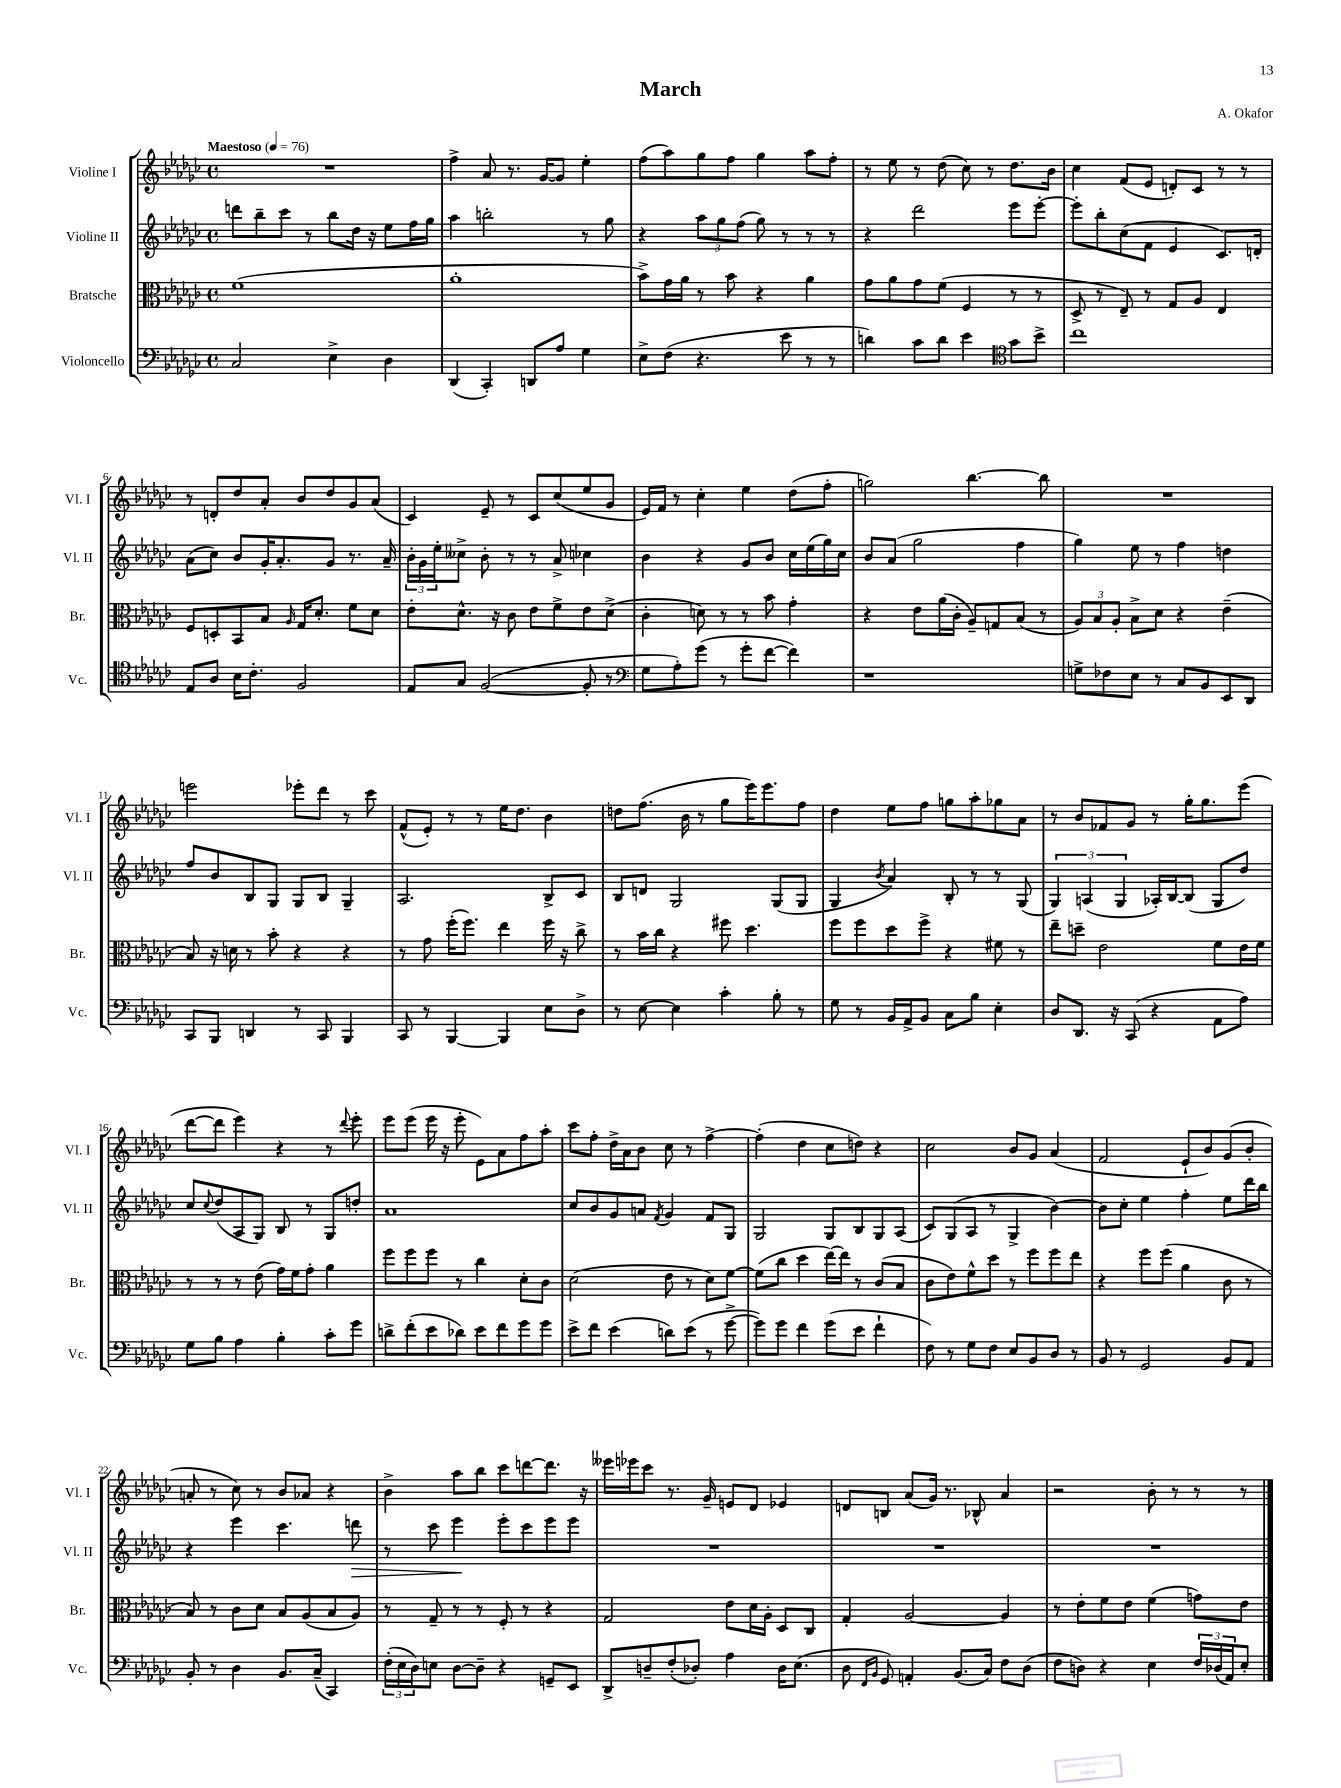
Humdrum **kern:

**kern	**kern	**kern	**dynam	**kern
*part4	*part3	*part2	*part2	*part1
*staff4	*staff3	*staff2	*staff2	*staff1
*I"Violoncello	*I"Bratsche	*I"Violine II	*	*I"Violine I
*I'Vc.	*I'Br.	*I'Vl. II	*	*I'Vl. I
*clefF4	*clefC3	*clefG2	*	*clefG2
*k[b-e-a-d-g-c-]	*k[b-e-a-d-g-c-]	*k[b-e-a-d-g-c-]	*	*k[b-e-a-d-g-c-]
*M4/4	*M4/4	*M4/4	*	*M4/4
*met(c)	*met(c)	*met(c)	*	*met(c)
*MM76	*MM76	*MM76	*	*MM76
=1	=1	=1	=1	=1
!	!	!	!	!LO:TX:a:B:t=Maestoso
2C-/	(1f	8dddn\L	.	1r
.	.	8bb-~\	.	.
.	.	8ccc-\J	.	.
.	.	8r	.	.
4E-^\	.	8bb-\L	.	.
.	.	16dd-\Jk	.	.
.	.	16r	.	.
4D-\	.	8ee-\L	.	.
.	.	16ff\L	.	.
.	.	16gg-\JJ	.	.
=2	=2	=2	=2	=2
(4DD-/	1a-'	4aa-\	.	4ff^\
4CC-'/)	.	2bbn'\	.	8a-/
.	.	.	.	8.r
8DDn/L	.	.	.	.
.	.	.	.	[16g-/KL
8A-/J	.	.	.	8g-/J]
4G-\	.	8r	.	4ee-'\
.	.	8gg-\	.	.
=3	=3	=3	=3	=3
8E-^\L	8b-^\L)	4r	.	(8ff\L
(8F\J	16g-\L	.	.	8aa-\)
.	16a-\JJ	.	.	.
4.r	8r	12aa-\L	.	8gg-\
.	.	12gg-\	.	.
.	8b-\	.	.	8ff\J
.	.	(12ff\J	.	.
.	4r	8gg-\)	.	4gg-\
8e-\	.	8r	.	.
8r	4a-\	8r	.	8aa-\L
8r	.	8r	.	8ff'\J
=4	=4	=4	=4	=4
4dn\)	8g-\L	4r	.	8r
.	8a-\	.	.	8ee-\
8c-\L	8g-\	2ddd-\	.	8r
8d\J	(8f\J	.	.	(8dd-\
4e-\	4F/	.	.	8cc-\)
.	.	.	.	8r
*clefC4	*	*	*	*
8g-\L	8r	8eee-\L	.	8.dd-\L
8b-^\J	8r	[8eee-'\J	.	.
.	.	.	.	16b-\Jk
=5	=5	=5	=5	=5
1cc-	8D-^/	8eee-'\L]	.	4cc-\
.	8r	8bb-'\	.	.
.	8E-~/)	(8cc-\	.	(8f/L
.	8r	8f\J	.	8e-/J
.	8G-/L	4e-/	.	8dn'/L)
.	8A-/J	.	.	8c-/J
.	4E-/	8.c-/L)	.	8r
.	.	.	.	8r
.	.	16dn'/Jk	.	.
!!LO:LB:g=z
=6	=6	=6	=6	=6
8E-/L	8F/L	(8a-\L	.	8r
8A-/J	8Dn'/	8cc-\J)	.	8dn'/L
16B-\KL	8BB-/	8b-/L	.	8dd-/
8.c-'\J	.	.	.	.
.	8B-/J	16g-'/K	.	8a-'/J
.	.	8.a-'/	.	.
.	16qqA-/	.	.	.
2F/	16G-/KL	.	.	8b-/L
.	8.d-'/J	.	.	.
.	.	8g-/J	.	8dd-/
.	8f\L	8.r	.	8g-/
.	8d-\J	.	.	(8a-/J
.	.	16a-~/	.	.
=7	=7	=7	=7	=7
8E-/L	8e-'\L	24b-'\LL	.	4c-/)
.	.	24g-\	.	.
.	.	24ee-'\J	.	.
8G-/J	8.d-^^\J	8cc--X^\J	.	.
([2F/	.	8b-'\	.	8e-~/
.	16r	.	.	.
.	8c-\	8r	.	8r
.	8e-\L	8r	.	8c-/L
.	8f^\	8a-^/	.	(8cc-/
8F'/]	8e-\	4cc-X\	.	8ee-/
8r	(8d-^\J	.	.	8g-/J
=8	=8	=8	=8	=8
*clefF4	*	*	*	*
8G-\L	4c-'\	4b-\	.	16e-/LL)
.	.	.	.	16f/JJ
8A-'\)	.	.	.	8r
(8g-\J	8dn\)	4r	.	4cc-'\
8r	8r	.	.	.
8g-'\L	8r	8g-/L	.	4ee-\
[8f\J	8b-\	8b-/J	.	.
4f\])	4g-'\	16cc-\LL	.	(8dd-\L
.	.	(16ee-\	.	.
.	.	16gg-\)	.	8ff'\J
.	.	16cc-\JJ	.	.
=9	=9	=9	=9	=9
1r	4r	8b-/L	.	2ggn\)
.	.	(8a-/J	.	.
.	8e-\L	2gg-\	.	.
.	(16a-\L	.	.	.
.	16c-'\JJ	.	.	.
.	8A-~/L)	.	.	[4.bb-\
.	8Gn/	.	.	.
.	(8B-/J	4ff\	.	.
.	8r	.	.	8bb-\]
=10	=10	=10	=10	=10
8Gn^\L	12A-/L)	4gg-\)	.	1r
.	12B-/	.	.	.
8F-X\	.	.	.	.
.	12A-'/J	.	.	.
8E-\J	8B-^\L	8ee-\	.	.
8r	8d-\J	8r	.	.
8C-/L	4r	4ff\	.	.
8BB-/	.	.	.	.
8EE-/	(4e-~\	4ddn\	.	.
8DD-/J	.	.	.	.
!!LO:LB:g=z
=11	=11	=11	=11	=11
8CC-/L	8B-/)	8ff/L	.	2eeen\
8BBB-/J	16r	8b-/	.	.
.	16dn\	.	.	.
4DDn/	8r	8B-/	.	.
.	8b-'\	8G-/J	.	.
8r	4r	8G-/L	.	8eee-X'\L
8CC-/	.	8B-/J	.	8ddd-\J
4BBB-/	4r	4G-~/	.	8r
.	.	.	.	8ccc-\
=12	=12	=12	=12	=12
8CC-/	8r	2.A-/	.	(8f^^/L
8r	8g-\	.	.	8e-'/J)
[4BBB-/	(16ff'\KL	.	.	8r
.	8.ff\J)	.	.	.
.	.	.	.	8r
4BBB-/]	4ee-\	.	.	16ee-\KL
.	.	.	.	8.dd-\J
8E-\L	16ff\	8B-^/L	.	4b-\
.	16r	.	.	.
8D-^\J	8cc-^\	8c-/J	.	.
=13	=13	=13	=13	=13
8r	8r	8B-/L	.	8ddn\L
[8E-\	16b-\LL	8dn/J	.	(8.ff\J
.	16cc-\JJ	.	.	.
4E-\]	4r	2G-/	.	.
.	.	.	.	16b-\
.	.	.	.	8r
4c-'\	8ff#X\	.	.	8gg-\L
.	4.dd-\	.	.	16eee-\K)
.	.	.	.	8.eee-\
8B-'\	.	(8G-/L	.	.
8r	.	8G-/J	.	8ff\J
=14	=14	=14	=14	=14
8G-\	8ff\L	4G-/	.	4dd-\
8r	8ff\	.	.	.
.	.	8qb-/	.	.
16BB-/LL	8dd-\	4a-/)	.	8ee-\L
16AA-^/J	.	.	.	.
8BB-/J	8ff^\J	.	.	8ff\J
8C-\L	4r	8B-'/	.	8ggn\L
8B-\J	.	8r	.	8aa-'\
4E-'\	8f#X\	8r	.	8gg-X\
.	8r	(8G-/	.	8a-\J
=15	=15	=15	=15	=15
8D-/L	8ee-~\L	6G-/)	.	8r
8.DD-/J	8ddn~\J	.	.	8b-/L
.	.	(6An/	.	.
.	2e-\	.	.	8f-X/
16r	.	.	.	.
.	.	6G-/	.	.
(8CC-/	.	.	.	8g-/J
4r	.	16A-X'/LL)	.	8r
.	.	[16B-/J	.	.
.	.	(8B-/J]	.	16gg-'\KL
.	.	.	.	8.gg-\
8AA-\L	8f\L	8G-/L	.	.
8A-\J)	16e-\L	8dd-/J)	.	(8eee-\J
.	16f\JJ	.	.	.
!!LO:LB:g=z
=16	=16	=16	=16	=16
8G-\L	8r	8cc-/L	.	[8ddd-\L
.	.	8qqcc-/	.	.
8B-\J	8r	(8dd-/	.	8ddd-\J]
4A-\	8r	8A-/	.	4eee-\)
.	(8e-\	8G-/J)	.	.
4B-'\	16g-\LL)	8B-/	.	4r
.	16f\J	.	.	.
.	8g-'\J	8r	.	.
8c-'\L	4a-\	8G-/L	.	8r
.	.	.	.	8qqddd-/
8g-\J	.	8ddn'/J	.	8eee-'\
=17	=17	=17	=17	=17
8dn^\L	8ff\L	1a-	.	8eee-\L
(8f'\	8ff\	.	.	(8eee-\J
8e-\	8ff\J	.	.	16eee-\
.	.	.	.	16r
8d-X\J)	8r	.	.	8eee-'\
8e-\L	4cc-\	.	.	8e-\L)
8f\	.	.	.	8a-\
8g-\	8d-'\L	.	.	8ff\
8g-\J	8c-\J	.	.	8aa-'\J
=18	=18	=18	=18	=18
8e-^\L	(2d-\	8cc-/L	.	8ccc-\L
8f\J	.	8b-/	.	8ff'\J
(4e-\	.	8g-/	.	16dd-^\LL
.	.	.	.	16a-\J
.	.	8an/J	.	8b-\J
.	.	8qf/	.	.
8dn\L)	8e-\	4g-/	.	8cc-\
(8e-\J	8r	.	.	8r
8r	8d-\L)	8f/L	.	[4ff^\
[8g-^\	[8f\J	8G-/J	.	.
=19	=19	=19	=19	=19
8g-\L])	(8f\L]	2G-/	.	(4ff'\]
8g-\J	8cc-\J	.	.	.
4f\	4dd-\	.	.	4dd-\
(8g-\L	[16ee-\LL)	8G-/L	.	8cc-\L
.	16ee-\JJ]	.	.	.
8e-\J	8r	8B-/	.	8ddn\J)
4f`\	(8c-/L	8G-/	.	4r
.	8B-/J	(8A-/J	.	.
=20	=20	=20	=20	=20
8F\)	8c-\L	8c-/L)	.	2cc-\
8r	8e-\)	(8G-/	.	.
8G-\L	8f^^\	8A-/J	.	.
8F\J	8dd-\J	8r	.	.
8E-/L	8r	4G-^/	.	8b-/L
8BB-/	8ff\L	.	.	8g-/J
8D-/J	8ff\	[4b-\)	.	(4a-/
8r	8ee-\J	.	.	.
=21	=21	=21	=21	=21
8BB-/	4r	8b-\L]	.	2f/
8r	.	8cc-'\J	.	.
2GG-/	8ff\L	4ee-\	.	.
.	(8ff\J	.	.	.
.	4a-\	4ff'\	.	8e-`/L
.	.	.	.	8b-/)
8BB-/L	8c-\	8ee-\L	.	(8g-/
8AA-/J	8r	16ddd-\L	.	8b-'/J
.	.	16bb-\JJ	.	.
!!LO:LB:g=z
=22	=22	=22	=22	=22
8BB-'/	8B-/)	4r	.	8an'/
8r	8r	.	.	8r
4D-\	8c-\L	4eee-\	.	8cc-\)
.	8d-\J	.	.	8r
8.BB-/L	8B-/L	4.ccc-\	.	8b-/L
.	(8A-/	.	.	8a-X/J
(16C-~/Jk	.	.	.	.
4CC-/)	8B-/	.	.	4r
!	!	!	!LO:HP:b	!
.	8A-/J)	8dddn\	>	.
=23	=23	=23	=23	=23
(24F'\LL	8r	8r	.	4b-^\
24E-\	.	.	.	.
24D-\J)	.	.	.	.
8En\J	8G-~/	8ccc-\	.	.
[8D-\L	8r	4eee-\	.	8aa-\L
8D-~\J]	8r	.	.	8bb-\J
4r	8F'/	8eee-'\L	]	8ccc-\L
.	8r	8ccc-\	.	[8dddn\
8GGn~/L	4r	8eee-\	.	8.ddd\J]
8EE-/J	.	8eee-\J	.	.
.	.	.	.	16r
=24	=24	=24	=24	=24
8DD-^/L	2G-/	1r	.	16eee--X\LL
.	.	.	.	16eee-X\J
8Dn~/	.	.	.	8ccc-\J
(8F'/	.	.	.	8.r
8D-X'/J)	.	.	.	.
.	.	.	.	16g-~/
4A-\	8e-\L	.	.	8en/L
.	16d-\L	.	.	8d-/J
.	16A-'\JJ	.	.	.
16D-\KL	8D-/L	.	.	4e-X/
(8.E-\J	.	.	.	.
.	8C-/J	.	.	.
=25	=25	=25	=25	=25
8D-\	4G-'/	1r	.	8dn/L
16qqFF/LL	.	.	.	.
16qqBB-/JJ	.	.	.	.
8GG-/)	.	.	.	8Bn/J
4AAn'/	[2A-/	.	.	(8a-/L
.	.	.	.	16g-/Jk)
.	.	.	.	8.r
(8.BB-/L	.	.	.	.
.	.	.	.	8B-X^^/
16C-/Jk)	.	.	.	.
8F\L	4A-/]	.	.	4a-/
(8D-\J	.	.	.	.
=26	=26	=26	=26	=26
8F\L	8r	1r	.	2r
8Dn\J)	8e-'\L	.	.	.
4r	8f\	.	.	.
.	8e-\J	.	.	.
4E-\	(4f\	.	.	8b-'\
.	.	.	.	8r
24F/LL	8gn\L)	.	.	8r
(24D-X/	.	.	.	.
24AA-/J)	.	.	.	.
8E-'/J	8e-\J	.	.	8r
==	==	==	==	==
*-	*-	*-	*-	*-
